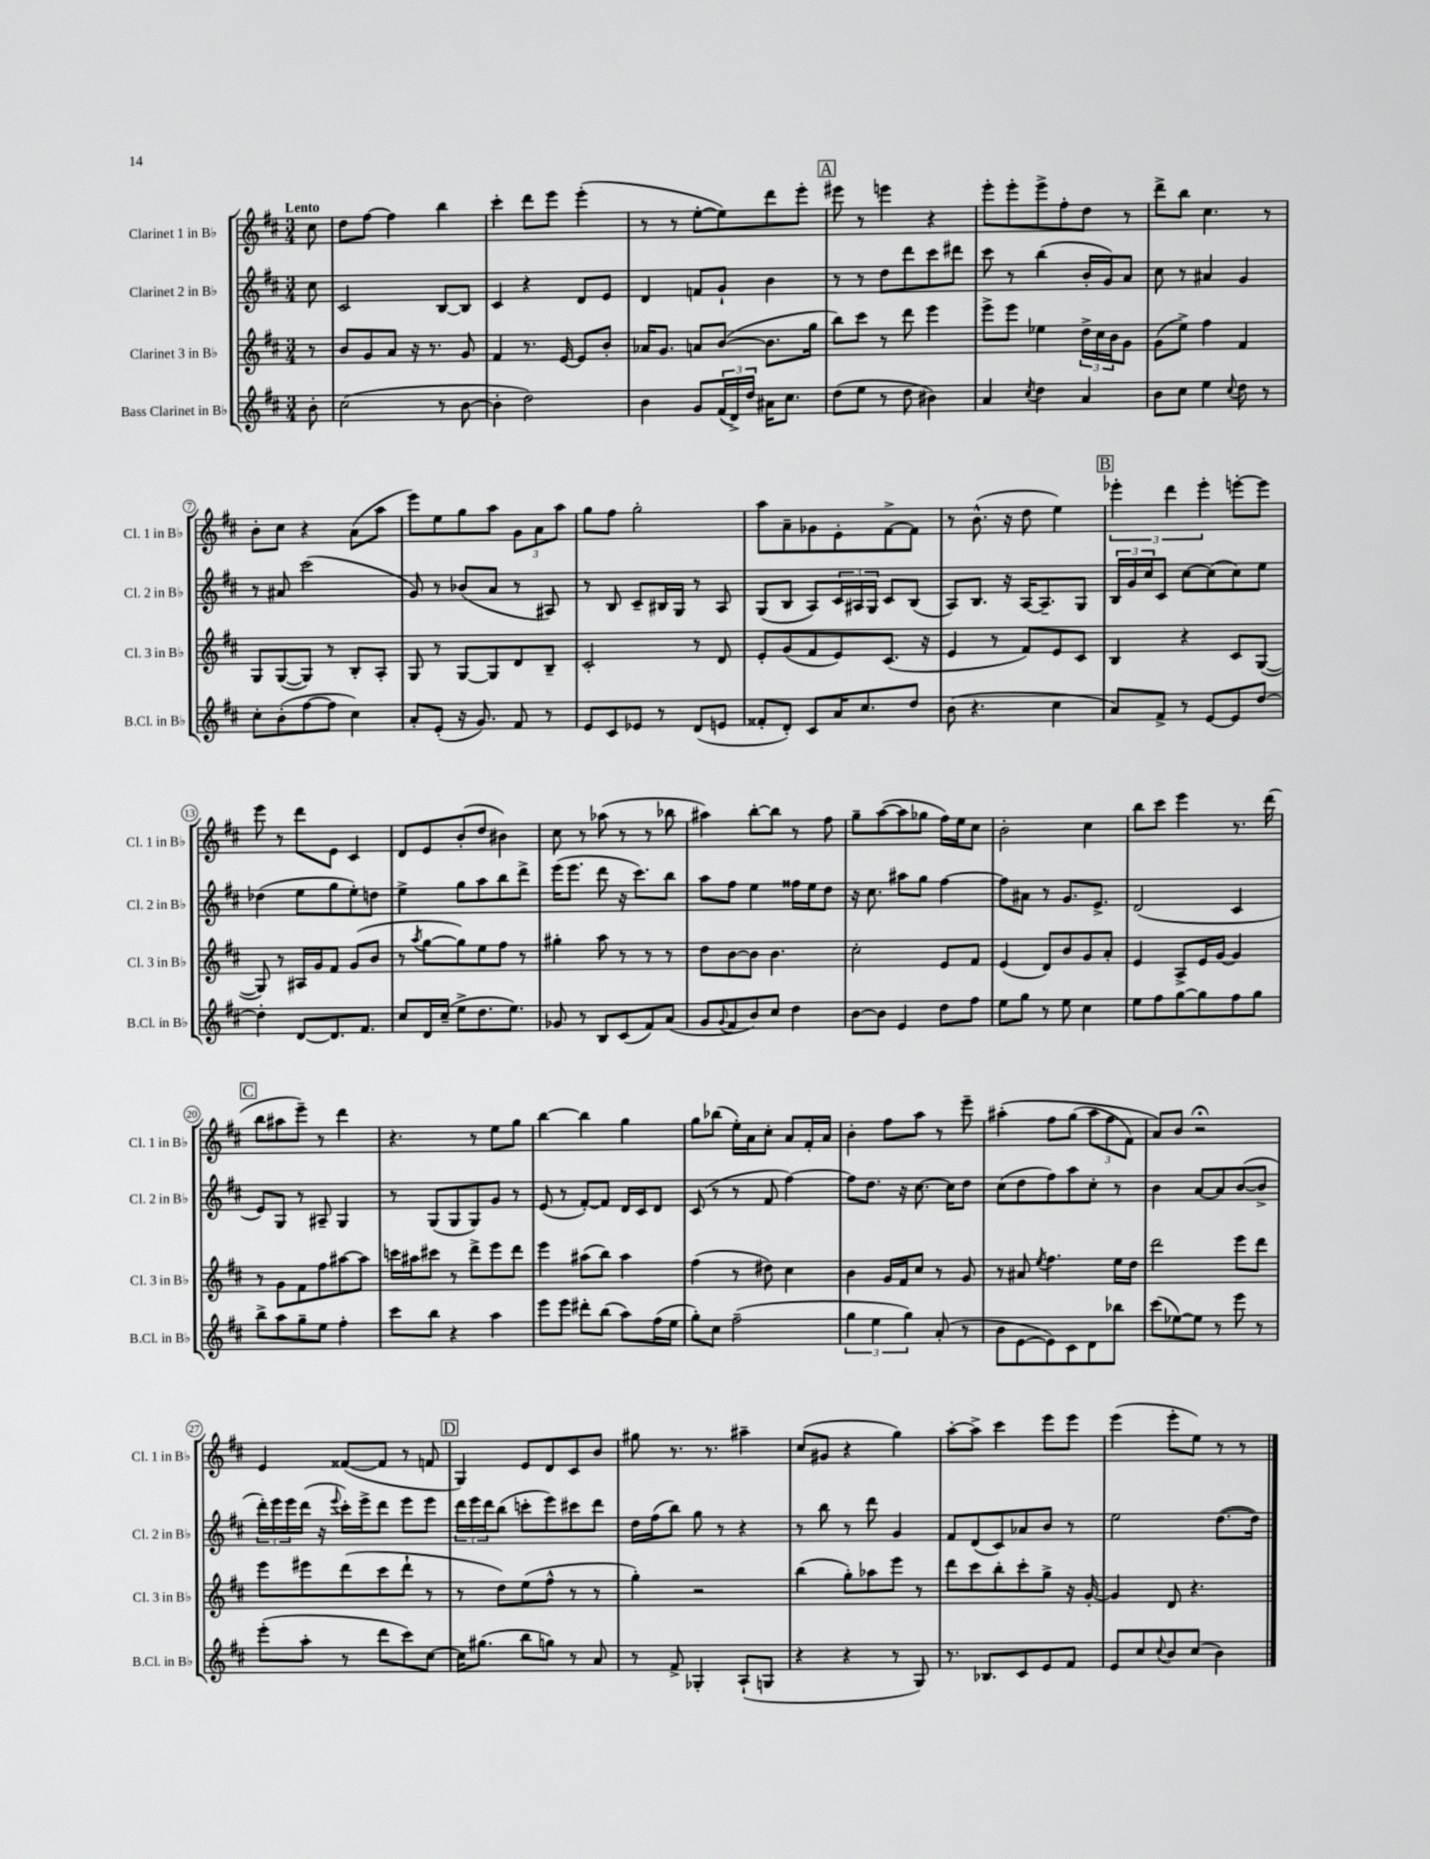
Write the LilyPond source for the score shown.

<<
\new StaffGroup <<
\new Staff = "s0" \with { instrumentName = "Clarinet 1 in Bb" shortInstrumentName = "Cl. 1 in Bb" } {
    \clef treble \key d \major \numericTimeSignature \time 3/4 \partial 8 \tempo "Lento"
    cis''8 |
    d''8 fis''8~ fis''4 b''4 |
    cis'''4-. d'''8 e'''8 e'''4-.( |
    r8 r8 e''8~-. e''8) d'''8 e'''8-. |
    \mark \markup { \box "A" } eis'''8 r8 e'''4 r4 |
    e'''8-. e'''8-. e'''8-> fis''8-. d''8 r8 |
    d'''8-> b''8 cis''4. r8 |
    b'8-. cis''8 r4 a'8( a''8 |
    e'''8) e''8 g''8 a''8 \tuplet 3/2 { g'8 a'8 a''8 } |
    g''8 fis''8 g''2-. |
    a''8 a'8-- ges'8 e'8-. fis'8~-> fis'8 |
    r8 b'8.-^( r16 d''8 e''4) |
    \mark \markup { \box "B" } \tuplet 3/2 { ees'''4-. d'''4 ees'''4-. } e'''8~-. e'''8 |
    e'''8 r8 d'''8 e'8 cis'4 |
    d'8 e'8 b'8-.( d''8 bis'4) |
    cis''8 r8 aes''8( r8 r8 bes''8 |
    ais''4) b''8~-. b''8 r8 fis''8 |
    g''8-- a''8~( a''8 ges''8 fis''16) e''16 cis''8 |
    b'2-. cis''4 |
    b''8 cis'''8 e'''4 r8. d'''16( |
    \mark \markup { \box "C" } b''8 ais''8 e'''8--) r8 d'''4 |
    r4. r8 e''8 g''8 |
    b''4~ b''4 g''4 |
    g''8 bes''8( e''16-.) a'16 cis''8-. a'8 fis'16-. a'16 |
    b'4-. fis''8 a''8 r8 e'''8-- |
    ais''4-.\( fis''8 g''8( \tuplet 3/2 { ais''8 fis''8 fis'8) } |
    a'8\) b'8 r2\fermata |
    e'4 fisis'8~( fisis'8 r8 f'8 |
    \mark \markup { \box "D" } g4) e'8 d'8 cis'8 b'8 |
    gis''8 r8. r8. ais''4-- |
    cis''8( gis'8 r4 g''4) |
    a''8~-. a''8-> cis'''4 e'''8 e'''8 |
    e'''4( e'''8-. e''8) r8 r8 \bar "|." |
}
\new Staff = "s1" \with { instrumentName = "Clarinet 2 in Bb" shortInstrumentName = "Cl. 2 in Bb" } {
    \clef treble \key d \major \numericTimeSignature \time 3/4 \partial 8
    cis''8 |
    cis'2 b8~ b8 |
    cis'4 r4 d'8 e'8 |
    d'4 f'8 g'8-! b'4 |
    \mark \markup { \box "A" } r8 r8 d''8 d'''8 cis'''8 dis'''8 |
    cis'''8 r8 b''4( b'16-. g'16) a'8 |
    cis''8 r8 ais'4 g'4 |
    r8 ais'8 cis'''2( |
    g'8) r8 bes'8( a'8 r8 ais8) |
    r8 b8 cis'8-- bis16 g16 r8 a8 |
    g8( b8 a8) \tuplet 3/2 { cis'16 ais16 g16 } cis'8 b8( |
    a8) b8. r16 a16~ a8.-- g8 |
    \mark \markup { \box "B" } \tuplet 3/2 { b16 g'16 cis''16 } cis'8 cis''8~ cis''8( cis''8) e''8 |
    des''4( e''8 g''8 e''8-.) d''8 |
    e''4-> g''8 a''8 b''8 d'''8-> |
    e'''16( e'''8. d'''8 r16 cis'''8.) b''8 |
    a''8 fis''8 e''4 fisis''16 e''16 d''8 |
    r16 cis''8. ais''8 g''8 fis''4~ |
    fis''8 ais'8 r8 g'8. e'8.-> |
    d'2( cis'4 |
    \mark \markup { \box "C" } e'8) g8 r8 ais8-- g4 |
    r8 g8( g8 g8) g'8 r8 |
    e'8( r8 fis'8~-.) fis'8 d'16 cis'16 d'8 |
    cis'8( r8 r8 fis'8 fis''4~) |
    fis''8 d''8. r16 cis''8.~ cis''16 d''8 |
    cis''8( d''8 fis''8) a''8 cis''8-. r8 |
    b'4 a'8~ a'8 b'8~( b'8-> |
    \tuplet 3/2 { d'''16-.) e'''16 e'''16 } d'''16( r16 \appoggiatura { e'''8 } cis'''16-.) e'''16-> d'''8 e'''8 e'''8 |
    \mark \markup { \box "D" } \tuplet 3/2 { d'''16 e'''16 d'''16 } b''8( c'''8-. e'''8) cis'''8 d'''8 |
    d''16 fis''16( b''8) g''8 r8 r4 |
    r8 b''8 r8 d'''8 g'4 |
    fis'8 d'8( cis'8) aes'8 b'8 r8 |
    e''2 d''8.~( d''16) \bar "|." |
}
\new Staff = "s2" \with { instrumentName = "Clarinet 3 in Bb" shortInstrumentName = "Cl. 3 in Bb" } {
    \clef treble \key d \major \numericTimeSignature \time 3/4 \partial 8
    r8 |
    b'8 g'8 a'8 r16 r8. g'8 |
    fis'4 r8. e'16~ e'8 b'8-. |
    aes'16 g'8. a'8 b'8~( b'8. g''16 |
    \mark \markup { \box "A" } b''8) cis'''8 r8 d'''8 e'''4 |
    e'''8-> e'''8 ees''4 \tuplet 3/2 { d''16-> cis''16 b'16 } g'8 |
    g'8( e''8->) fis''4 fis'4 |
    g8 g8~( g8) r8 b8-. a8-. |
    g8 r8 g8~ g8 d'8 b8-- |
    cis'2-. r8 d'8 |
    e'8-. g'8( fis'8 e'8) cis'8.( r16 |
    e'4 r8 fis'8) e'8 cis'8 |
    \mark \markup { \box "B" } b4 r4 cis'8 g8~( |
    g8) r8 ais16 g'16 fis'8 g'8( b'8 |
    r8 \acciaccatura { a''8 } g''8~ g''8) e''8 fis''8 r8 |
    gis''4-. a''8 r8 r8 r8 |
    d''8 b'8~ b'8 b'4. |
    cis''2-. e'8 fis'8 |
    e'4( d'8) b'8 g'8 a'8-. |
    e'4 a8-> e'16 g'16~ g'4 |
    \mark \markup { \box "C" } r8 g'8 fis'8 fis''8 ais''8~ ais''8 |
    c'''16 ais''16 cis'''8 r8 d'''8-> e'''8 d'''8 |
    e'''4 ais''8( b''8) ais''4 |
    fis''4( r8 dis''8) cis''4 |
    b'4 g'16 fis'16 cis''8 r8 g'8 |
    r8 ais'8 \acciaccatura { e''8 } fis''4. e''16 d''16 |
    d'''2 e'''8 d'''8 |
    e'''8 eis'''8 d'''8( cis'''8 d'''8-! r8 |
    \mark \markup { \box "D" } r8 d''8) e''8( fis''8-^ r8 r8 |
    g''4-.) r2 |
    b''4( g''8-.) aes''8 e'''8 r8 |
    d'''8 cis'''8 b''8-. cis'''8-. g''8-> r16 g'16~-. |
    g'4 d'8 r4. \bar "|." |
}
\new Staff = "s3" \with { instrumentName = "Bass Clarinet in Bb" shortInstrumentName = "B.Cl. in Bb" } {
    \clef treble \key d \major \numericTimeSignature \time 3/4 \partial 8
    b'8-. |
    cis''2( r8 b'8~ |
    b'4-. d''2) |
    b'4 g'8 \tuplet 3/2 { fis'16( d'16->) d''16 } ais'16 cis''8. |
    \mark \markup { \box "A" } d''8( e''8 r8 d''8 bis'4) |
    a'4 \acciaccatura { cis''8 } d''4 a'4 |
    b'8 cis''8 e''4 \appoggiatura { cis''8 } d''8 r8 |
    cis''8-. b'8-.( fis''8~ fis''8 cis''4) |
    a'8-. e'8-.( r16 g'8.) fis'8 r8 |
    e'8 cis'8 ees'8 r8 d'8( e'8 |
    fisis'8-. d'8-.) cis'8 a'16 cis''8. d''8 |
    b'8( r4. cis''4 |
    \mark \markup { \box "B" } a'8) fis'8-> r8 e'8~ e'8 d''8~ |
    d''4-. d'8~ d'8. fis'8. |
    cis''8 d'16 cis''16--( e''8-> d''8. e''8.) |
    ges'8 r8 b8 cis'8( fis'8) a'8( |
    g'8 \appoggiatura { g'8 } fis'8 b'8) cis''8 d''4 |
    b'8~ b'8 e'4 d''8 fis''8 |
    e''8 g''8 r8 e''8 cis''4 |
    e''8 fis''8 g''8~ g''8 fis''8 g''8 |
    \mark \markup { \box "C" } b''8-> a''8 g''8-- e''8 fis''4-. |
    cis'''8 b''8 r4 a''4 |
    e'''8 e'''8 dis'''8-. b''8( a''8) fis''16( e''16 |
    g''8-.) cis''8 fis''2--( |
    \tuplet 3/2 { g''4 e''4 g''4) } a'8-.( r8 |
    b'8 e'8~ e'8) cis'8 d'8 bes''8 |
    cis'''8( ees''8~) ees''8 r8 e'''8 r8 |
    e'''8-.( a''8-. r8 d'''8 cis'''8) cis''8~ |
    \mark \markup { \box "D" } cis''16 gis''8.( b''8 g''8) r8 a'8 |
    r8 fis'8-> ges4-. a8-!( g8 |
    r4 r4 r8 g8) |
    r8. bes8. cis'8 e'8 fis'8 |
    e'8 cis''8 \appoggiatura { cis''8 } b'8 cis''8( b'4) \bar "|." |
}
>>
>>
\layout { \context { \Score \override BarNumber.stencil = #(make-stencil-circler 0.1 0.3 ly:text-interface::print) } }
